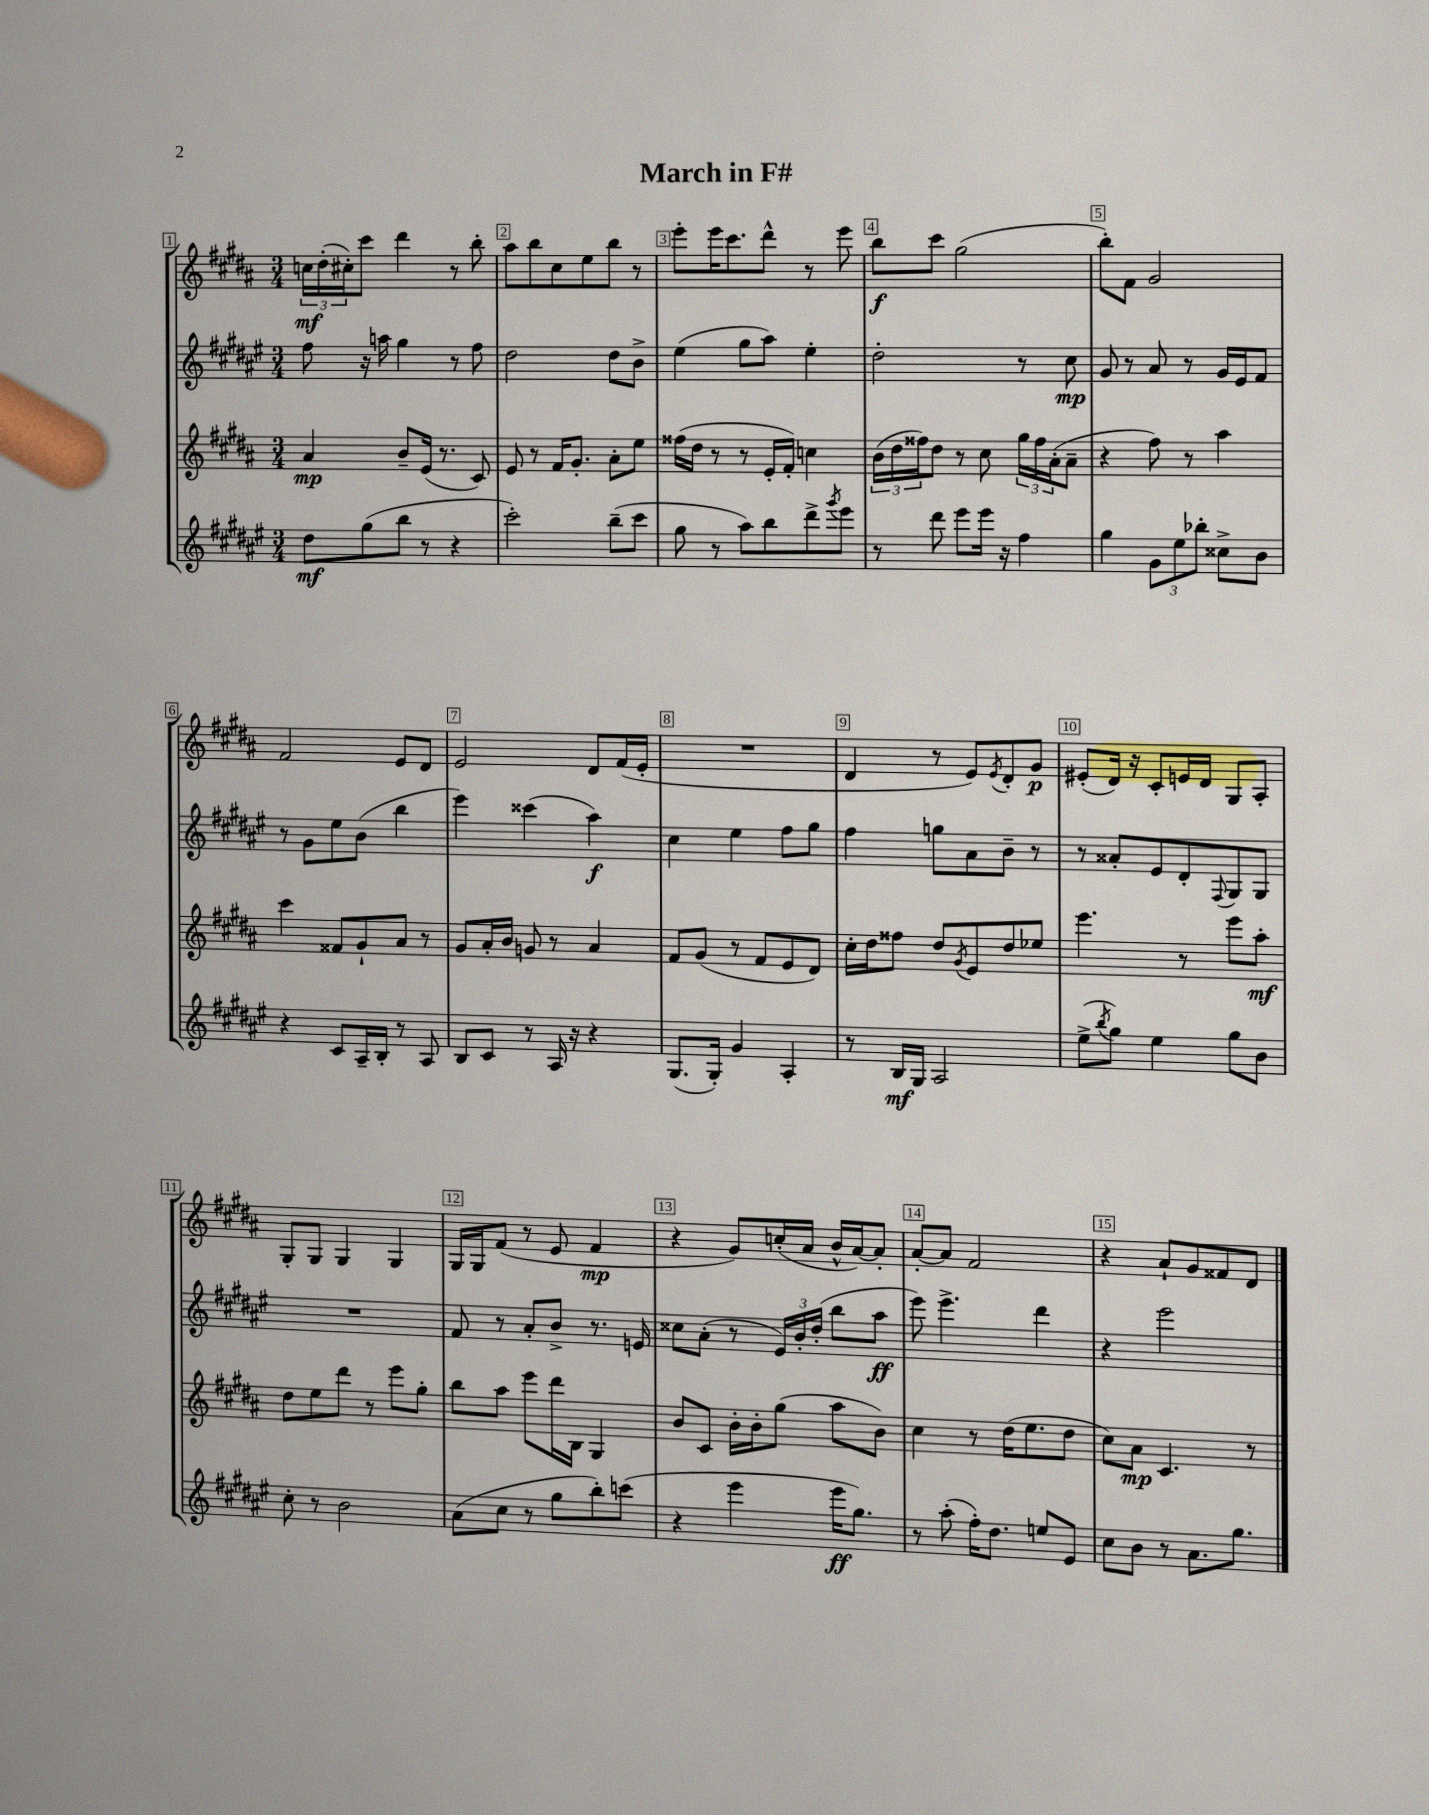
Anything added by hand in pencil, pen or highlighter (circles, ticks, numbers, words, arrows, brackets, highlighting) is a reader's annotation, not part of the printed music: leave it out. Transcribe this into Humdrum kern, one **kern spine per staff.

**kern	**dynam	**kern	**dynam	**kern	**dynam	**kern	**dynam
*part4	*part4	*part3	*part3	*part2	*part2	*part1	*part1
*staff4	*staff4	*staff3	*staff3	*staff2	*staff2	*staff1	*staff1
*clefG2	*	*clefG2	*	*clefG2	*	*clefG2	*
*k[f#c#g#d#a#e#]	*	*k[f#c#g#d#a#]	*	*k[f#c#g#d#a#e#]	*	*k[f#c#g#d#a#]	*
*M3/4	*	*M3/4	*	*M3/4	*	*M3/4	*
=1	=1	=1	=1	=1	=1	=1	=1
8dd#\L	mf	4a#/	mp	8ff#\	.	24ccn\LL	mf
.	.	.	.	.	.	(24dd#'\	.
.	.	.	.	.	.	24cc#X'\J)	.
(8gg#\	.	.	.	16r	.	8ccc#\J	.
.	.	.	.	16aan\	.	.	.
8bb\J	.	8b~/L	.	4gg#\	.	4ddd#\	.
8r	.	(16e/Jk	.	.	.	.	.
.	.	8.r	.	.	.	.	.
4r	.	.	.	8r	.	8r	.
.	.	8c#/)	.	8ff#\	.	8bb'\	.
=2	=2	=2	=2	=2	=2	=2	=2
2ccc#'\)	.	8e/	.	2dd#\	.	8aa#\L	.
.	.	8r	.	.	.	8bb\	.
.	.	16f#/KL	.	.	.	8cc#\	.
.	.	8.g#'/J	.	.	.	.	.
.	.	.	.	.	.	8ee\	.
(8bb~\L	.	8a#'\L	.	8dd#\L	.	8bb\J	.
8ccc#\J	.	8ee\J	.	8b^\J	.	8r	.
=3	=3	=3	=3	=3	=3	=3	=3
8gg#\	.	(16ff##X\LL	.	(4ee#\	.	8eee'\L	.
.	.	16dd#\JJ	.	.	.	.	.
8r	.	8r	.	.	.	16eee\K	.
.	.	.	.	.	.	8.ccc#\	.
8aa#\L)	.	8r	.	8gg#\L	.	.	.
8bb\	.	16e'/LL	.	8aa#\J)	.	8ddd#^^\J	.
.	.	16f#'/JJ)	.	.	.	.	.
8ddd#^\	.	4ccn\	.	4ee#'\	.	8r	.
8qggg#/	.	.	.	.	.	.	.
8eee#\J	.	.	.	.	.	8eee\	.
=4	=4	=4	=4	=4	=4	=4	=4
8r	.	(24b\LL	.	2dd#'\	.	8bb\L	f
.	.	24dd#\	.	.	.	.	.
.	.	24ff##X\J)	.	.	.	.	.
8ddd#\	.	8dd#\J	.	.	.	8ccc#\J	.
8eee#\L	.	8r	.	.	.	(2gg#\	.
16eee#\Jk	.	8cc#\	.	.	.	.	.
16r	.	.	.	.	.	.	.
4ff#\	.	24gg#\LL	.	8r	.	.	.
.	.	24ff##\	.	.	.	.	.
.	.	(24a#'\J	.	.	.	.	.
.	.	8a#~\J	.	8cc#\	mp	.	.
=5	=5	=5	=5	=5	=5	=5	=5
4gg#\	.	4r	.	8g#/	.	8bb'\L)	.
.	.	.	.	8r	.	8f#\J	.
12g#\L	.	8ff#\)	.	8a#/	.	2g#/	.
12ee#\	.	.	.	.	.	.	.
.	.	8r	.	8r	.	.	.
12bb-X'\J	.	.	.	.	.	.	.
8cc##X^\L	.	4aa#\	.	16g#/LL	.	.	.
.	.	.	.	16e#/J	.	.	.
8b\J	.	.	.	8f#/J	.	.	.
!!LO:LB:g=z
=6	=6	=6	=6	=6	=6	=6	=6
4r	.	4ccc#\	.	8r	.	2f#/	.
.	.	.	.	8g#\L	.	.	.
8c#/L	.	8f##X/L	.	8ee#\	.	.	.
16A#~/L	.	8g#`/	.	(8b\J	.	.	.
16B'/JJ	.	.	.	.	.	.	.
8r	.	8a#/J	.	4bb\	.	8e/L	.
8A#/	.	8r	.	.	.	8d#/J	.
=7	=7	=7	=7	=7	=7	=7	=7
8B/L	.	8g#/L	.	4eee#\)	.	2e/	.
8c#/J	.	16a#'/L	.	.	.	.	.
.	.	16b/JJ	.	.	.	.	.
8r	.	8gn/	.	(4ccc##X\	.	.	.
16A#/	.	8r	.	.	.	.	.
16r	.	.	.	.	.	.	.
4r	.	4a#/	.	4aa#\)	f	8d#/L	.
.	.	.	.	.	.	(16f#/L	.
.	.	.	.	.	.	16e'/JJ	.
=8	=8	=8	=8	=8	=8	=8	=8
(8.G#/L	.	8f#/L	.	4cc#\	.	2.r	.
.	.	(8g#/J	.	.	.	.	.
16G#'/Jk)	.	.	.	.	.	.	.
4g#/	.	8r	.	4ee#\	.	.	.
.	.	8f#/L	.	.	.	.	.
4A#'/	.	8e/	.	8ff#\L	.	.	.
.	.	8d#/J)	.	8gg#\J	.	.	.
=9	=9	=9	=9	=9	=9	=9	=9
8r	.	16cc#'\LL	.	4ff#\	.	4d#/	.
.	.	16dd#\J	.	.	.	.	.
16B/LL	mf	8ff##X\J	.	.	.	.	.
16G#/JJ	.	.	.	.	.	.	.
2A#/	.	8dd#/L	.	8ggn\L	.	8r	.
.	.	8qg#/	.	.	.	.	.
.	.	8e/	.	8a#\	.	8e/L)	.
.	.	.	.	.	.	8qe/	.
.	.	8dd#/	.	8b~\J	.	8d#'/	.
.	.	8ee-X/J	.	8r	.	8g#/J	p
=10	=10	=10	=10	=10	=10	=10	=10
(8ee#^\L	.	4.eee\	.	8r	.	(8e#X'/L	.
8qbb/	.	.	.	.	.	.	.
8gg#\J)	.	.	.	8a##X'/L	.	16d#/Jk)	.
.	.	.	.	.	.	16r	.
4ee#\	.	.	.	8e#/	.	8c#'/L	.
.	.	8r	.	8d#'/	.	16en/L	.
.	.	.	.	.	.	16d#/JJ	.
.	.	.	.	8qqF#/	.	.	.
8gg#\L	.	8eee\L	.	8G#/	.	8G#/L	.
8b\J	.	8aa#'\J	mf	8G#/J	.	8A#'/J	.
!!LO:LB:g=z
=11	=11	=11	=11	=11	=11	=11	=11
8cc#'\	.	8dd#\L	.	2.r	.	8G#'/L	.
8r	.	8ee\	.	.	.	8G#/J	.
2b\	.	8ddd#\J	.	.	.	4G#/	.
.	.	8r	.	.	.	.	.
.	.	8eee\L	.	.	.	4G#/	.
.	.	8gg#'\J	.	.	.	.	.
=12	=12	=12	=12	=12	=12	=12	=12
(8a#\L	.	8bb\L	.	8f#/	.	16G#/LL	.
.	.	.	.	.	.	16G#/J	.
8cc#\J	.	8aa#\J	.	8r	.	(8f#/J	.
8r	.	8eee\L	.	8a#'/L	.	8r	.
8gg#\L	.	16ddd#\L	.	8b^/J	.	8e/	.
.	.	16B\JJ	.	.	.	.	.
8bb'\)	.	4G#/	.	8.r	.	4f#/	mp
(8cccn\J	.	.	.	.	.	.	.
.	.	.	.	16en/	.	.	.
=13	=13	=13	=13	=13	=13	=13	=13
4r	.	8b/L	.	8cc##X\L	.	4r	.
.	.	8c#/J	.	(8a#'\J	.	.	.
4eee#\	.	16b'\LL	.	8r	.	8g#/L)	.
.	.	16b'\J	.	.	.	.	.
.	.	(8gg#\J	.	24e#/LL)	.	(16ccn'/L	.
.	.	.	.	24b'/	.	.	.
.	.	.	.	.	.	16a#/JJ	.
.	.	.	.	(24dd#'/JJ	.	.	.
16eee#\KL	ff	8aa#\L	.	8bb\L	.	16b^^/LL	.
8.gg#\J)	.	.	.	.	.	[16a#/J)	.
.	.	8b\J)	.	8aa#\J	ff	8a#'/J]	.
=14	=14	=14	=14	=14	=14	=14	=14
8r	.	4cc#\	.	8eee#\)	.	[8a#'/L	.
(8aa#'\	.	.	.	4.eee#^\	.	8a#/J]	.
16ff#'\KL)	.	8r	.	.	.	2f#/	.
8.dd#\J	.	.	.	.	.	.	.
.	.	(16dd#\KL	.	.	.	.	.
.	.	8.ee\	.	.	.	.	.
8een/L	.	.	.	4ddd#\	.	.	.
8e#/J	.	8dd#\J	.	.	.	.	.
=15	=15	=15	=15	=15	=15	=15	=15
8cc#\L	.	8cc#\L)	.	4r	.	4r	.
8b\J	.	8a#\J	mp	.	.	.	.
8r	.	4.c#/	.	2eee#\	.	8a#`/L	.
8.a#\L	.	.	.	.	.	8g#/	.
.	.	.	.	.	.	8f##X/	.
8.gg#\J	.	.	.	.	.	.	.
.	.	8r	.	.	.	8d#/J	.
==	==	==	==	==	==	==	==
*-	*-	*-	*-	*-	*-	*-	*-
